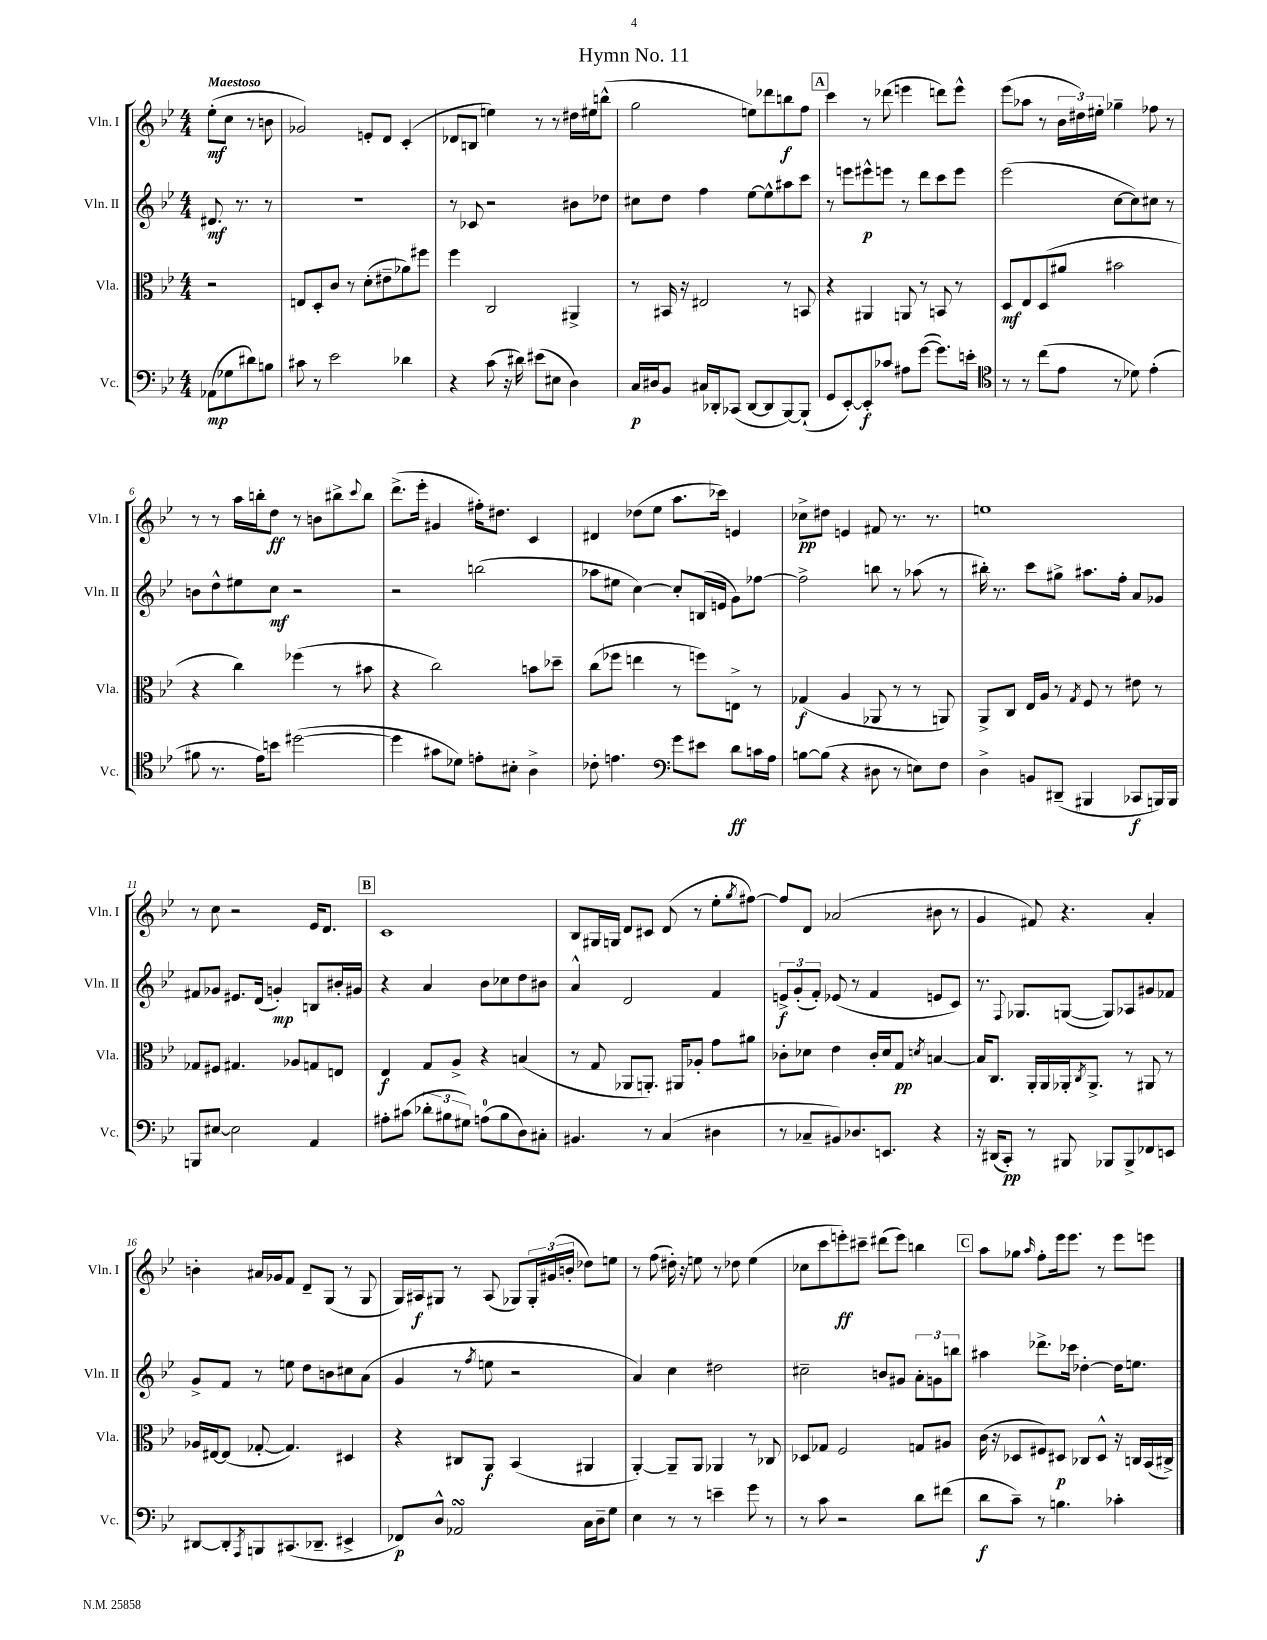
\header { title = "Hymn No. 11" }
<<
\new StaffGroup <<
\new Staff = "s0" \with { instrumentName = "Vln. I" shortInstrumentName = "Vln. I" } {
    \clef treble \key bes \major \numericTimeSignature \time 4/4 \partial 2 \tempo "Maestoso"
    ees''8-.\mf( c''8 r8 b'8 |
    ges'2) e'8-. d'8 c'4-.( |
    des'8 b8 e''4) r8 r8 dis''16 eis''16 b''8-^( |
    g''2 e''8) des'''8 b''8\f f''8 |
    \mark \markup { \box "A" } c'''4 r8 des'''8( e'''4 d'''8) e'''8-^ |
    ees'''8( aes''8 r8 \tuplet 3/2 { bes'16 dis''16) eis''16-. } ges''4-- fes''8 r8 |
    r8 r8 a''16 b''16-. d''8\ff r8 b'8 bis''8-> \appoggiatura { c'''8 } bis''8 |
    d'''8.->( ees'''16-. gis'4 fis''16-.) dis''8. c'4 |
    dis'4 des''8( ees''8 a''8. ces'''16) e'4 |
    ces''8->\pp dis''8 e'4 fis'8 r8. r8. |
    e''1 |
    r8 c''8 r2 ees'16 d'8. |
    \mark \markup { \box "B" } c'1 |
    bes8 gis16 g16 d'8 cis'8 d'8( r8 ees''8-. \acciaccatura { g''8 } fis''8~) |
    fis''8 d'8 aes'2( bis'8 r8 |
    g'4 fis'8) r4. a'4-. |
    b'4-. ais'16 ges'16 f'8 d'8-- g8( r8 g8 |
    g16) ais16\f gis8 r8 ais8( ges8) \tuplet 3/2 { ges16-. gis'16( b'16-. } des''8) e''8 |
    r8 f''8( dis''16-.) r16 e''8 r8 des''8 e''4( |
    ces''8 c'''8 e'''8-.\ff) cis'''8-- dis'''8( e'''8) b''4 |
    \mark \markup { \box "C" } a''8 ges''8 \grace { a''16 } f''8-. ees'''16 ees'''8. r8 ees'''8 e'''8 \bar "|." |
}
\new Staff = "s1" \with { instrumentName = "Vln. II" shortInstrumentName = "Vln. II" } {
    \clef treble \key bes \major \numericTimeSignature \time 4/4 \partial 2
    dis'8.\mf r8. r8 |
    r1 |
    r8 ces'8 r2 bis'8 des''8 |
    cis''8 d''8 f''4 ees''8~ ees''8-^ ais''8 c'''8 |
    \mark \markup { \box "A" } r8 e'''8 eis'''8-^\p e'''8 r8 d'''8 c'''8 e'''8 |
    ees'''2( c''8~ c''8) cis''8 r8 |
    b'8 d''8-^ eis''8 c''8\mf r2 |
    r2 b''2( |
    aes''8 eis''8 c''4~) c''8-. b16( e'16 g'8) fes''8~ |
    fes''2-> b''8 r8 aes''8( r8 |
    bis''16-.) r8. c'''8 gis''8-> ais''8. f''16-. a'8 ges'8 |
    fis'8 ges'8 eis'8. d'16( g'4-.\mp) b8 bis'16-. gis'16 |
    \mark \markup { \box "B" } r4 a'4 bes'8 ces''8 d''8 bis'8 |
    a'4-^ d'2 f'4 |
    \tuplet 3/2 { e'8->\f g'8-.( f'8-.) } ees'8( r8 f'4 e'8 c'8) |
    r8. \appoggiatura { f8 } ges8. g8~( g8) aes8 gis'8 fes'8 |
    g'8-> f'8 r8 e''8 d''8 b'8 cis''8 a'8( |
    g'4 r8 \acciaccatura { f''8 } e''8 r2 |
    a'4) c''4 dis''2 |
    cis''2-- b'8 gis'8 \tuplet 3/2 { a'8-. g'8 b''8 } |
    \mark \markup { \box "C" } ais''4 des'''8.-> ces'''16 des''4~-. des''16 e''8. \bar "|." |
}
\new Staff = "s2" \with { instrumentName = "Vla." shortInstrumentName = "Vla." } {
    \clef alto \key bes \major \numericTimeSignature \time 4/4 \partial 2
    r2 |
    e8 d8-. c'8 r8 d'8-.( eis'8-- aes'8) fis''8 |
    f''4 c2 ais,4-> |
    r8 bis,16 r16 eis2 r8 b,8 |
    \mark \markup { \box "A" } r4 ais,4 a,8 r8 b,8 r8 |
    d8\mf ees8 d8( ais'8 bis'2 |
    r4 c''4) fes''4( r8 bis'8 |
    r4 c''2) b'8 des''8-- |
    c''8( fes''8 e''4 r8 f''8) e8-> r8 |
    ges4\f( a4 aes,8 r8 r8 a,8) |
    a,8-> c8 ees16 a16 r8 \acciaccatura { g8 } f8 r8 eis'8 r8 |
    ges8 fis8 gis4. aes8 g8 e8 |
    \mark \markup { \box "B" } ees4\f g8 a8-> r4 b4( |
    r8 g8 aes,8 a,8.-.) ais,16 aes8-. g'8 ais'8 |
    ces'8-. des'8 ees'4 ces'16-. des'16 g8\pp \acciaccatura { d'8 } b4~ |
    b16 c8. a,16-. a,16 aes,16-. \acciaccatura { c8 } aes,8.-> r8 ais,8 r8 |
    aes16 eis16~ eis8( ges8~-. ges4.) dis4 |
    r4 cis8 a,8\f bes,4( ais,4 |
    a,4~-.) a,8-- a,8 aes,4 r8 ces8 |
    des8 ges8 f2 g8 ais8 |
    \mark \markup { \box "C" } c'16( r16 des8 fis8) dis8\p ces8 dis8-^ r16 c16 bes,16( cis16->) \bar "|." |
}
\new Staff = "s3" \with { instrumentName = "Vc." shortInstrumentName = "Vc." } {
    \clef bass \key bes \major \numericTimeSignature \time 4/4 \partial 2
    aes,8\mp( ges8 dis'8) b8 |
    cis'8 r8 ees'2 des'4 |
    r4 c'8( r16 dis'16) eis'8( eis8 d4) |
    c16\p dis16 bes,8 cis16 des,16-. ces,8( des,8~ des,8 bes,,8~) bes,,8-!( |
    \mark \markup { \box "A" } g,8 ees,8~-.) ees,8-.\f ces'8 ais8 g'8~( g'8.) e'16-. |
    \clef tenor r8 r8 c''8( ees'8 r8 des'8) ees'4-.( |
    fis'8 r8. ees'16) b'8 dis''2~( |
    dis''4 gis'8 des'8) e'8-. bis8-. a4-> |
    ces'8-. e'4. \clef bass g'8 eis'8 d'8\ff c'16 a16 |
    b8~ b8( r4 dis8 r8 e8) f8 |
    d4-> b,8 dis,8--( bis,,4 ces,8\f b,,16) b,,16 |
    b,,8 eis8~ eis2 a,4 |
    \mark \markup { \box "B" } ais8-. cis'8( \tuplet 3/2 { des'8-. bis8 gis8) } a8-0( bis8 d8) cis8-. |
    bis,4. r8 c4( dis4 |
    r8 ces8-- bis,8) des8. e,8. r4 |
    r16 dis,16( c,8-.\pp) r8 bis,,8 bes,,8 bes,,8-> fes,8 e,8 |
    dis,8~ dis,8-. \acciaccatura { a,,8 } b,,8 cis,8.( des,8.-- eis,4-> |
    fes,8\p) d8-^ aes,2\turn c16 d16-- g8 |
    ees4 r8 r8 e'4-- g'8 r8 |
    r8 c'8 r2 d'8 fis'8( |
    \mark \markup { \box "C" } d'8\f c'8--) r8 b4. ces'4-. \bar "|." |
}
>>
>>
